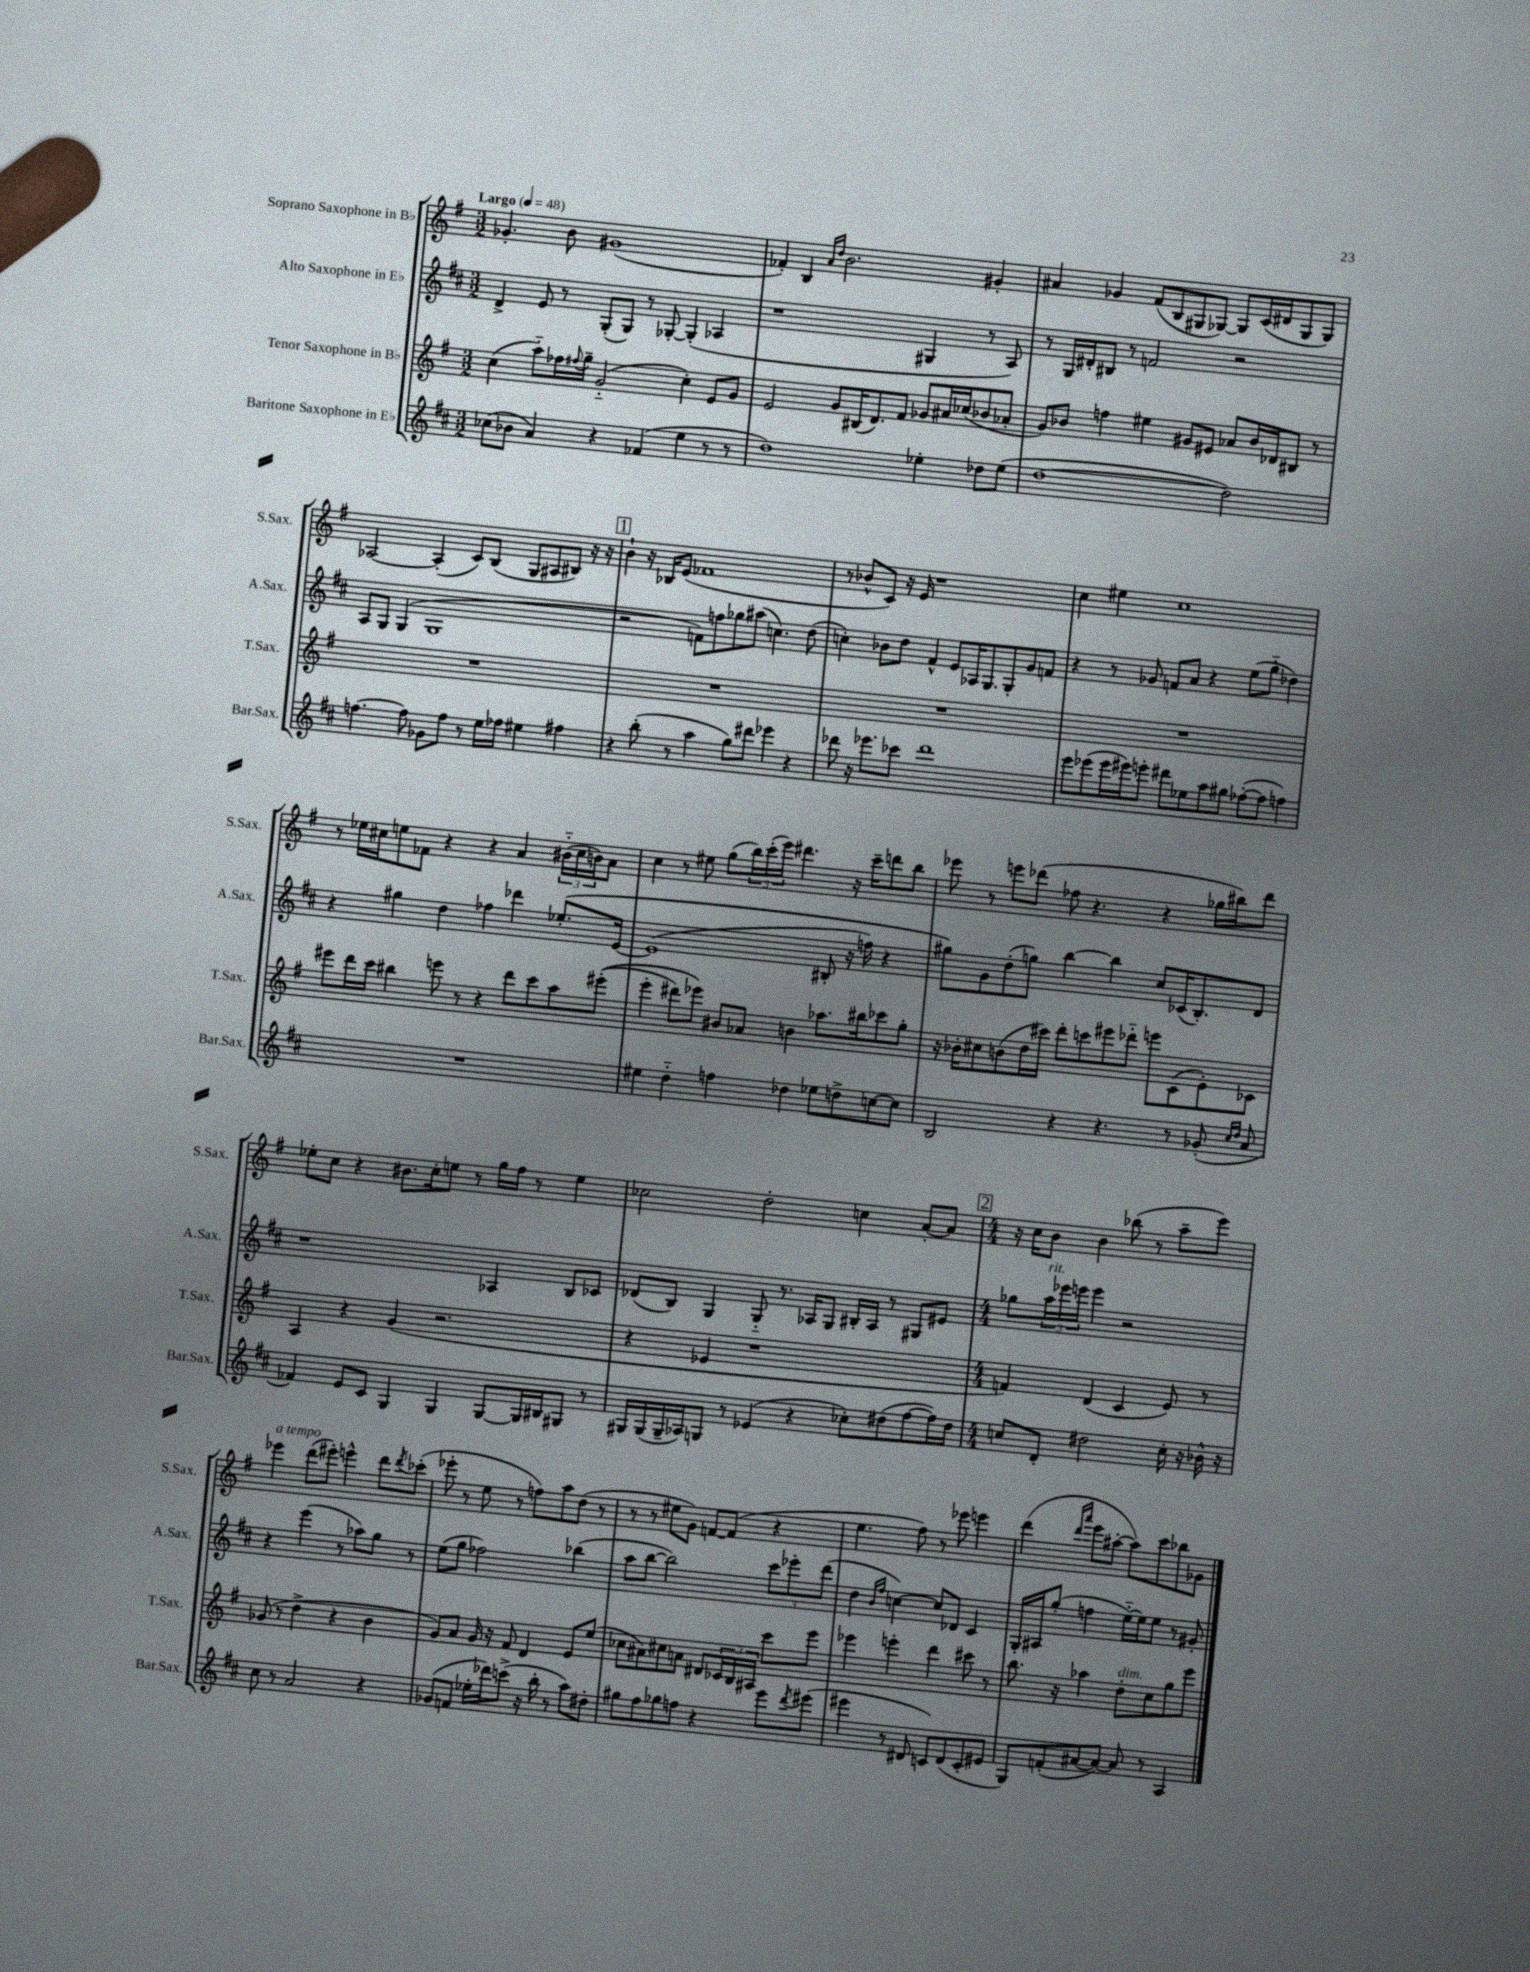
<<
\new StaffGroup <<
\new Staff = "s0" \with { instrumentName = "Soprano Saxophone in Bb" shortInstrumentName = "S.Sax." } {
    \clef treble \key g \major \numericTimeSignature \time 3/2 \tempo "Largo" 4 = 48
    ges'4.-. b'8 gis'1( |
    fes'4-.) b4 \grace { a'16 d''16 } b'2. gis'4-. |
    ais'4 ges'4 fis'8( b8 gis8 ges8~) ges8 c'16( dis'16 ges8 ges8) |
    aes2~ aes4-.( c'8) b8( g8 ais8 bis8) r16 r16 |
    \mark \markup { \box "1" } b'4-! r16 bes16 e'8( fes'1 |
    r8 bes'8-^ c'8) r16 e'16 r1 |
    c''4 eis''4 c''1 |
    r8 ees''16 cis''16 e''8 fes'8 r4 r4 a'4 \tuplet 3/2 { bis'16-_( cis''16 b'16) } a'8 |
    c''4 r8 eis''8 g''8( \tuplet 3/2 { b''16) c'''16-.( e'''16) } dis'''4. r16 c'''16-- d'''8 b''8 |
    ees'''8 r8 e'''8 des'''8( fes''8 r4. r4 ges''16 bis''16) des'''8 |
    ees''8-. c''8 r4 bis'8. c''16-. e''8 r8 g''16 fis''16 r8 e''4 |
    ces''2 d''2-. c''4 a'8~-. a'8 |
    \mark \markup { \box "2" } \numericTimeSignature \time 4/4 r16 c''16 b'8 b'4 bes''8( r8 a''8-- e'''8) |
    ees'''4^\markup { \italic "a tempo" } d'''8( eis'''8-.) e'''4-^ d'''8 \acciaccatura { d'''8 } ces'''8-.( |
    ees'''8-. r8 e''8 r8 f''8) a''8 d''8( r8 |
    r8 r8 eis''8 g'8) f'8~ f'8( r4 |
    e''4. fis''8) r8 ees'''8 e'''4 |
    d'''4( \grace { d'''16 a'''16 } e'''8 ais''8~-. ais''8) c'''8 bes''8 ges'8 \bar "|." |
}
\new Staff = "s1" \with { instrumentName = "Alto Saxophone in Eb" shortInstrumentName = "A.Sax." } {
    \clef treble \key d \major \numericTimeSignature \time 3/2
    d'4-> e'8 r8 g8-.( g8) r8 ges8~-. ges4-.( aes4 |
    r1 gis4 r8 a8) |
    r8 g16 dis'16-. bis8 r8 f'2 r2 |
    a8 g8 g4( g1 |
    \mark \markup { \box "1" } r2 f'8) f''8 ges''8 ais''8( c''4.) d''8( |
    c''4-.) bes'8 d''8 fis'4-^ e'8 aes16 g8. g8-. g'8 f'8 |
    r4 r8 ges'8 f'8 a'8 r4 e''8( g''8-_ des''4) |
    r4 gis''4 d''4 fes''4 des'''4 ees''8.-.\( e'16~ |
    e'1( bis8-. r16 f''16) r4 |
    gis''8\) g'8 d''8-.( g''8) b''4~ b''4 cis''8 ces'16( b8.-.) d'8 |
    r1 aes4 b8 ces'8 |
    des'8( b8) g4 g8-_ r8. aes16 g8 bis16-. aes16 r8 gis8 eis'8 |
    \mark \markup { \box "2" } \numericTimeSignature \time 4/4 ges''8 \tuplet 3/2 { a''16^\markup { \italic "rit." } ees'''16 e'''16 } e'''4 r2 |
    r4 e'''4( r8 aes''8) g''8 r8 |
    e''8( g''8 fes''2) bes''4( |
    a''8 b''8~ b''2) \tuplet 3/2 { cis'''8 ees'''8-. d'''8( } |
    d''4 \grace { b'16 fis''16 } c''4~) c''8 des'8 cis'4 |
    g16-. ais16 g''8-.( f''4 e''16~-_) e''16 e''8 r8 gis'8-. \bar "|." |
}
\new Staff = "s2" \with { instrumentName = "Tenor Saxophone in Bb" shortInstrumentName = "T.Sax." } {
    \clef treble \key g \major \numericTimeSignature \time 3/2
    c''4( a''8-_) fes''16 \appoggiatura { fis''8 } g''16-- g'2-_( c''4-.) e'8 g'8 |
    e'2 g'8 bis16( d'8.) fis'8 ges'8 ais'16 ces''16( bes'8 aes'8-. |
    g'8) bes'8 f''4 eis''4 gis'8 eis'8 aes'8 bes'16 des'16 bis8 r8 |
    R1. |
    \mark \markup { \box "1" } R1. |
    R1. |
    R1. |
    eis'''8 d'''16 c'''16 bis''4 e'''8 r8 r4 d'''8 c'''8 a''8 eis'''8-.(\( |
    e'''4-. dis'''8) ees'''8\) bis'8 aes'8 b'4 aes''8. bis''16 ces'''8 g''8-. |
    r16 bes'16-. cis''8 b'8( d''16 cis'''16) d'''8-. c'''8 eis'''8 des'''8-_ e'''8 c'8( e'8-.) ces'8 |
    a4 r4 g'4( r2. |
    r4 ees'4 r1 |
    \mark \markup { \box "2" } \numericTimeSignature \time 4/4 f'4) d'4( c'4 e'8) r8 |
    ges'8( r8 d''4-> r4 b'4 |
    g'8) a'8 g'16 r16 fis'8 d'4 e'8 e''8( |
    ces''8 ais'8) cis''8 a'8 dis'8 \tuplet 3/2 { ces'16 b16 ais16 } c'''8 e'''8 |
    ees'''4 e'''4-. d'''4 cis'''8 r8 |
    b''8. r16 aes''4 d''8-.^\markup { \italic "dim." } c''8 g''8 e'''8 \bar "|." |
}
\new Staff = "s3" \with { instrumentName = "Baritone Saxophone in Eb" shortInstrumentName = "Bar.Sax." } {
    \clef treble \key d \major \numericTimeSignature \time 3/2
    ces''8( bes'8 a'4) r4 fes'4( e''4 r8 r8 |
    d''1) ees''4-. des''8 ees''8( |
    d''1~ d''2) |
    f''4.~ f''8 ges'8 f''8 r8 e''16 fes''16 eis''4 fis''4 |
    \mark \markup { \box "1" } r4 b''8-.( r8 a''4 g''8) dis'''8 ees'''4 r4 |
    des'''8 r16 ees'''8. ces'''8 des'''1 |
    e'''8 ees'''8( ees'''16 eis'''16) e'''8-. dis'''8 ees''8 a''8 gis''8 fes''8~-.( fes''8 f''4) |
    R1. |
    eis''4 d''4-_ f''4 des''4 ees''8 d''8-> c''8~ c''8 |
    b2 r4 r4. r8 ges'8-.( \grace { cis''16 d''16 } a'8 |
    fes'4) e'8 cis'8 g4 g4 g8~ g16 bis16 gis8 r8 |
    gis16 gis16( gis16-- aes16) g8 r8 ees'4( r4 ces''8-.) dis''8( fis''8~ fis''16) dis''16 |
    \mark \markup { \box "2" } \numericTimeSignature \time 4/4 c''8 d'8-. dis''2 c''16-. r16 bes'16-^ r16 |
    cis''8 r8 a'2 r4 |
    ges'8( f'8 ees''16-. des'''16) c'''8->( r16 b''16-. r8 a''8) dis''8-. |
    gis''8 fis''8 ges''8 f''8 r4 e'''8 \acciaccatura { d'''8 } eis'''8( |
    eis'''4 r8 dis'8 c'8) dis'8( c'8-. eis'8 |
    g8) f'8-.( ais'8~ ais'8~) ais'8 r8 a4 \bar "|." |
}
>>
>>
\layout { \context { \Score \remove "Bar_number_engraver" } }
